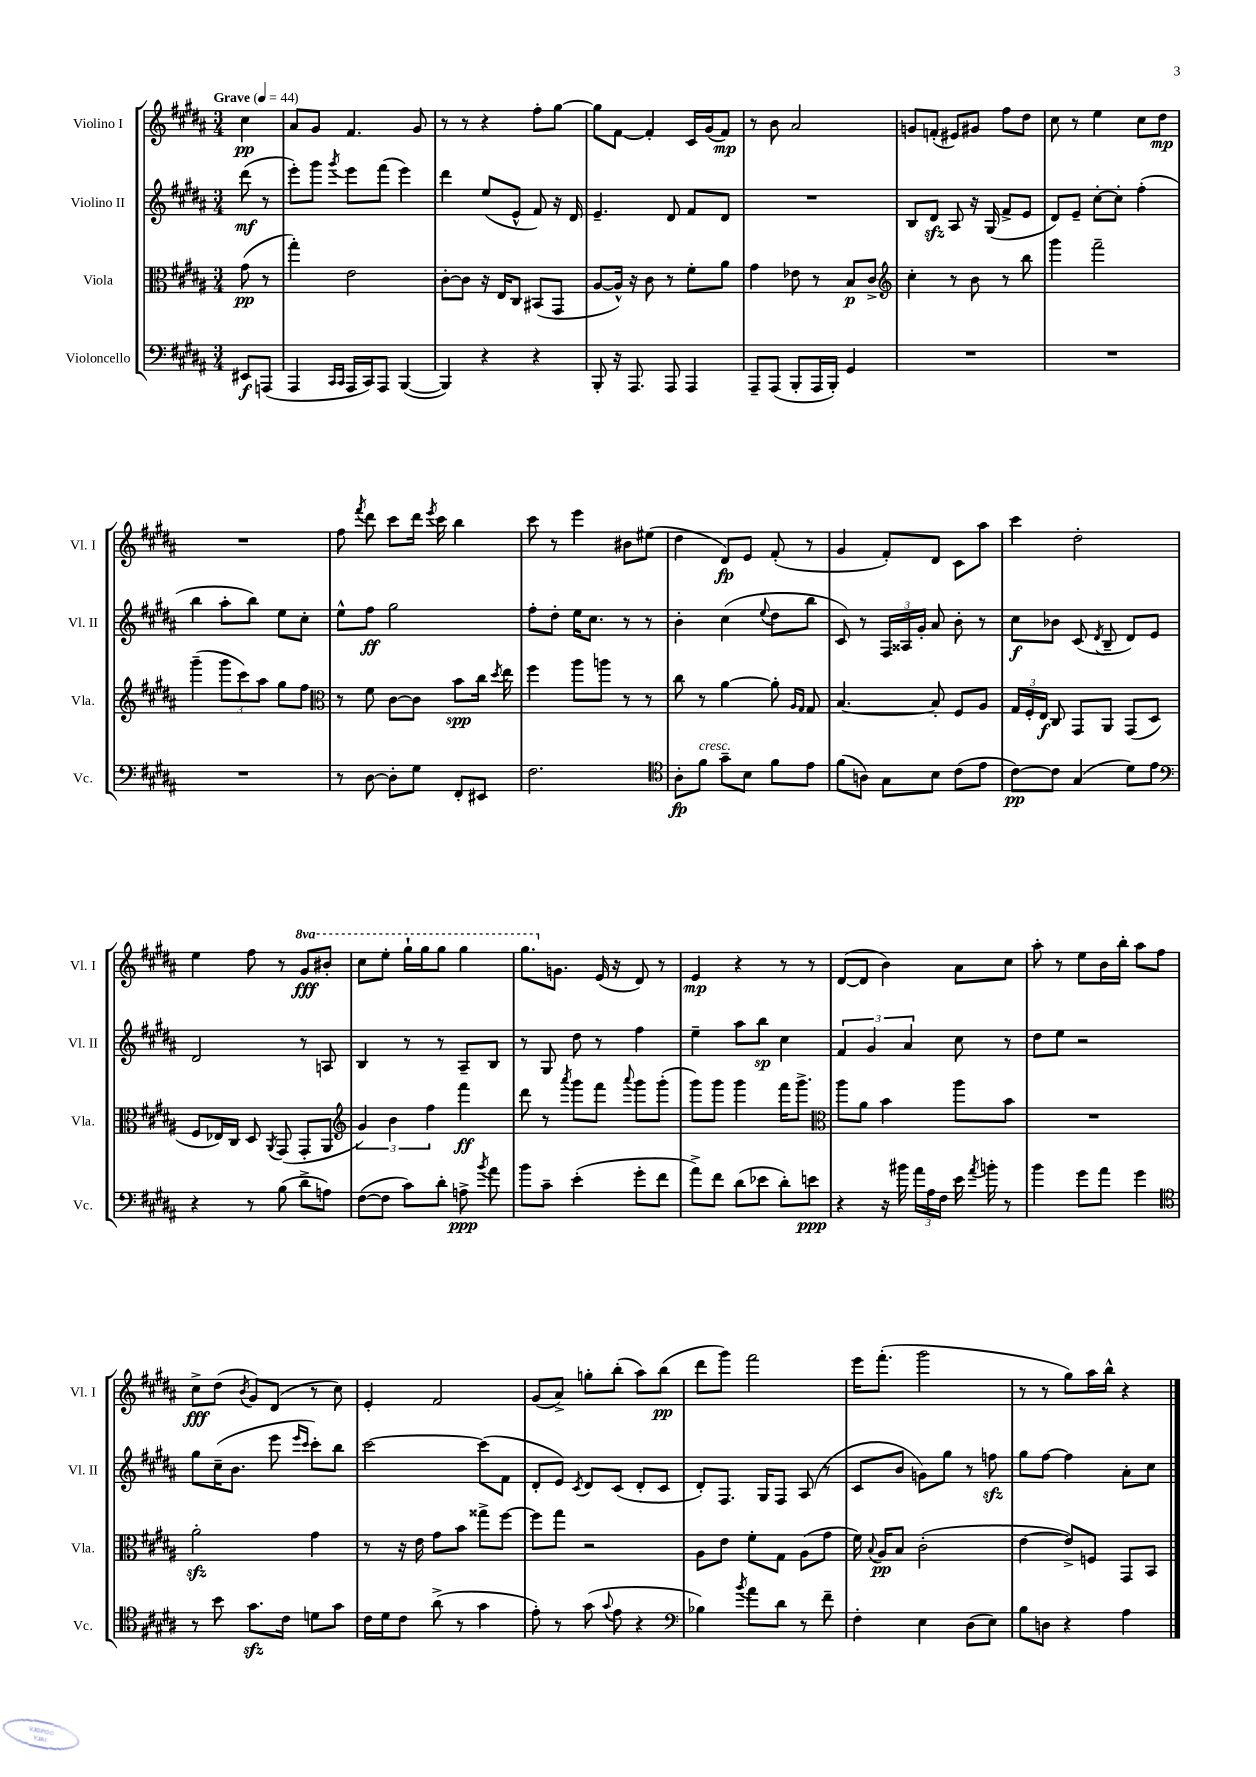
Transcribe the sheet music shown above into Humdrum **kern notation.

**kern	**kern	**kern	**kern
*staff4	*staff3	*staff2	*staff1
*clefF4	*clefC3	*clefG2	*clefG2
*k[f#c#g#d#a#]	*k[f#c#g#d#a#]	*k[f#c#g#d#a#]	*k[f#c#g#d#a#]
*M3/4	*M3/4	*M3/4	*M3/4
*MM44	*MM44	*MM44	*MM44
8EE#	(8g#	(8ddd#	4cc#
(8AAA	8r	8r	.
=	=	=	=
4AAA#	4gg#')	8eee')	8a#
.	.	8ggg#	8g#
16qqCC#	.	.	.
16qqCC#	.	8qggg#	.
16AAA#	2e	8eee	4.f#
16CC#)	.	.	.
8AAA#	.	(8fff#	.
([4BBB	.	4eee)	.
.	.	.	8g#
=	=	=	=
4BBB])	[8c#'	4ddd#	8r
.	8c#]	.	8r
4r	16r	(8ee	4r
.	16E	.	.
.	8C#	8e^^	.
4r	(8BB#	8f#)	8ff#'
.	8GG#	16r	[8gg#
.	.	16d#	.
=	=	=	=
8BBB'	[8A#	4.e~	8gg#]
16r	16A#^^])	.	[8f#
8.AAA#	16r	.	.
.	8c#	.	4f#']
8AAA#	8r	8d#	.
4AAA#	8f#'	8f#	16c#
.	.	.	(16g#
.	8a#	8d#	8f#)
=	=	=	=
8AAA#~	4g#	2.r	8r
(8AAA#	.	.	8b
8BBB'	8e-	.	2a#
16AAA#	8r	.	.
16BBB')	.	.	.
4GG#	8B	.	.
.	8c#^	.	.
=	=	=	=
*	*clefG2	*	*
2.r	4cc#'	8B	8g
.	.	8d#	(8f'
.	8r	8A#	8e#)
.	8b	16r	8g#
.	.	(16G#	.
.	8r	8f#^	8ff#
.	8bb	8e	8dd#
=	=	=	=
2.r	4ggg#	8d#)	8cc#
.	.	8e~	8r
.	2fff#~	[8cc#'	4ee
.	.	8cc#']	.
.	.	(4ff#'	8cc#
.	.	.	8dd#
=	=	=	=
2.r	(4ggg#~	4bb	2.r
.	12ggg#	8aa#'	.
.	12ccc#)	.	.
.	.	8bb)	.
.	12aa#	.	.
.	8gg#	8ee	.
.	8ff#	8cc#'	.
=	=	=	=
*	*clefC3	*	*
8r	8r	8ee^^	8ff#
.	.	.	8qfff#
[8D#	8f#	8ff#	8ddd#
8D#']	[8c#	2gg#	8ccc#
8G#	8c#]	.	16ddd#
.	.	.	8qeee
.	.	.	16ccc#
8FF#'	8b	.	4bb
8EE#	16cc#	.	.
.	8qdd#	.	.
.	16ee	.	.
=	=	=	=
2.F#	4ff#	8ff#'	8ccc#
.	.	8dd#'	8r
.	8aa#	16ee	4eee
.	.	8.cc#	.
.	8aa	.	.
.	8r	8r	8b#
.	8r	8r	(8ee#
=	=	=	=
*clefC4	*	*	*
8A#'	8cc#	4b'	4dd#
8f#	8r	.	.
8g#~	[4a#	(4cc#	8d#)
8B	.	.	8e
.	.	8qqee	.
8f#	8a#']	8dd#	(8f#'
.	16qqA#	.	.
.	16qqG#	.	.
8e	8G#	8bb	8r
=	=	=	=
(8f#	[4.B	8c#)	4g#
8A)	.	8r	.
8G#	.	24F#	8f#')
.	.	24A##	.
.	.	24g#'	.
8B	8B']	8a#	8d#
(8c#	8F#	8b'	8c#
8e	8A#	8r	8aa#
=	=	=	=
[8c#)	24G#	8cc#	4ccc#
.	24F#'	.	.
.	24E	.	.
8c#]	8C#	8b-	.
(4G#	8GG#	(8c#	2dd#'
.	.	8qd#	.
.	8AA#	8B~	.
8d#)	(8GG#	8d#)	.
8e	8D#	8e	.
=	=	=	=
*clefF4	*	*	*
4r	8F#	2d#	4ee
.	16E-)	.	.
.	16C#	.	.
8r	8D#	.	8ff#
.	8qAA#	.	.
(8B	(8GG#	.	8r
8d#^	8GG#'	8r	8gg#
8A)	8AA#	8A	8bb#'
=	=	=	=
*	*clefG2	*	*
([8F#	6g#)	4B	8ccc#
8F#]	.	.	8eee'
.	6b	.	.
8c#)	.	8r	16ggg#`
.	.	.	16ggg#
.	6ff#	.	.
8d#'	.	8r	8ggg#
8A^	4fff#	8A#~	4ggg#
8qb	.	.	.
8a#	.	8B	.
=	=	=	=
8b	8ddd#	8r	8.ggg#
8c#~	8r	8G#	.
.	.	.	8.g
.	8qaaa#	.	.
(4e'	8ggg#	8dd#	.
.	8fff#	8r	(16e
.	.	.	16r
.	8qqaaa#	.	.
8g#'	8ggg#	4ff#	8d#)
8f#	(8ggg#'	.	8r
=	=	=	=
8a#^)	8ggg#)	4ee~	4e
8f#	8ggg#	.	.
(8d#	4ggg#	8aa#	4r
8e-	.	8bb	.
8d#')	16fff#	4cc#	8r
.	8.ggg#^	.	.
8e	.	.	8r
=	=	=	=
*	*clefC3	*	*
4r	8aa#	6f#	([8d#
.	8a#	.	8d#]
.	.	6g#	.
16r	4b	.	4b)
16b#	.	.	.
.	.	6a#	.
24a#	.	.	.
24A#	.	.	.
24F#	.	.	.
16e	8aa#	8cc#	8a#
8qa#	.	.	.
16b'	.	.	.
8r	8b	8r	8cc#
=	=	=	=
4b	2.r	8dd#	8aa#'
.	.	8ee	8r
8g#	.	2r	8ee
8a#	.	.	16b
.	.	.	16bb'
4g#	.	.	8aa#
.	.	.	8ff#
=	=	=	=
*clefC4	*	*	*
8r	2a#'	8gg#	8cc#^
8b	.	(16cc#~	(8dd#
.	.	8.b	.
.	.	.	8qb
8.g#	.	.	8g#)
.	.	8eee	(8d#
16c#	.	.	.
.	.	16qqeee	.
.	.	16qqccc#	.
8d	4g#	8ccc#')	8r
8g#	.	8bb	8cc#)
=	=	=	=
16c#	8r	[2ccc#	4e'
16d#	.	.	.
8c#	16r	.	.
.	16e	.	.
(8a#^	8g#	.	2f#
8r	8b	.	.
4g#	8gg##^	(8ccc#]	.
.	[8ff#	8f#	.
=	=	=	=
8e')	8ff#]	8d#'	(8g#
8r	8gg#	8e)	8a#^)
.	.	8qc#	.
(8g#	2r	8d#	8gg'
8qqg#	.	.	.
8e	.	(8c#	(8bb'
4r	.	8d#'	8aa#)
.	.	8c#	(8bb
=	=	=	=
*clefF4	*	*	*
4B-)	8A#	8d#')	8ddd#
.	8e	8.F#	8ggg#)
8qb	.	.	.
8a#	8f#'	.	2fff#
.	.	16G#	.
8d#	8G#	8F#	.
8r	(8A#	(8A#	.
8f#~	8g#	8r	.
=	=	=	=
4F#'	16f#)	8c#	16eee
.	8qqB	.	.
.	16A#	.	(8.fff#'
.	8B	8b	.
4E	(2c#'	8g)	2ggg#
.	.	8gg#	.
(8D#	.	8r	.
8E)	.	8ff	.
=	=	=	=
8B	[4e	8gg#	8r
8D	.	[8ff#	8r
4r	8e^])	4ff#]	8gg#)
.	8F	.	16aa#
.	.	.	16bb^^
4A#	8GG#	8a#'	4r
.	8BB	8cc#	.
==	==	==	==
*-	*-	*-	*-
